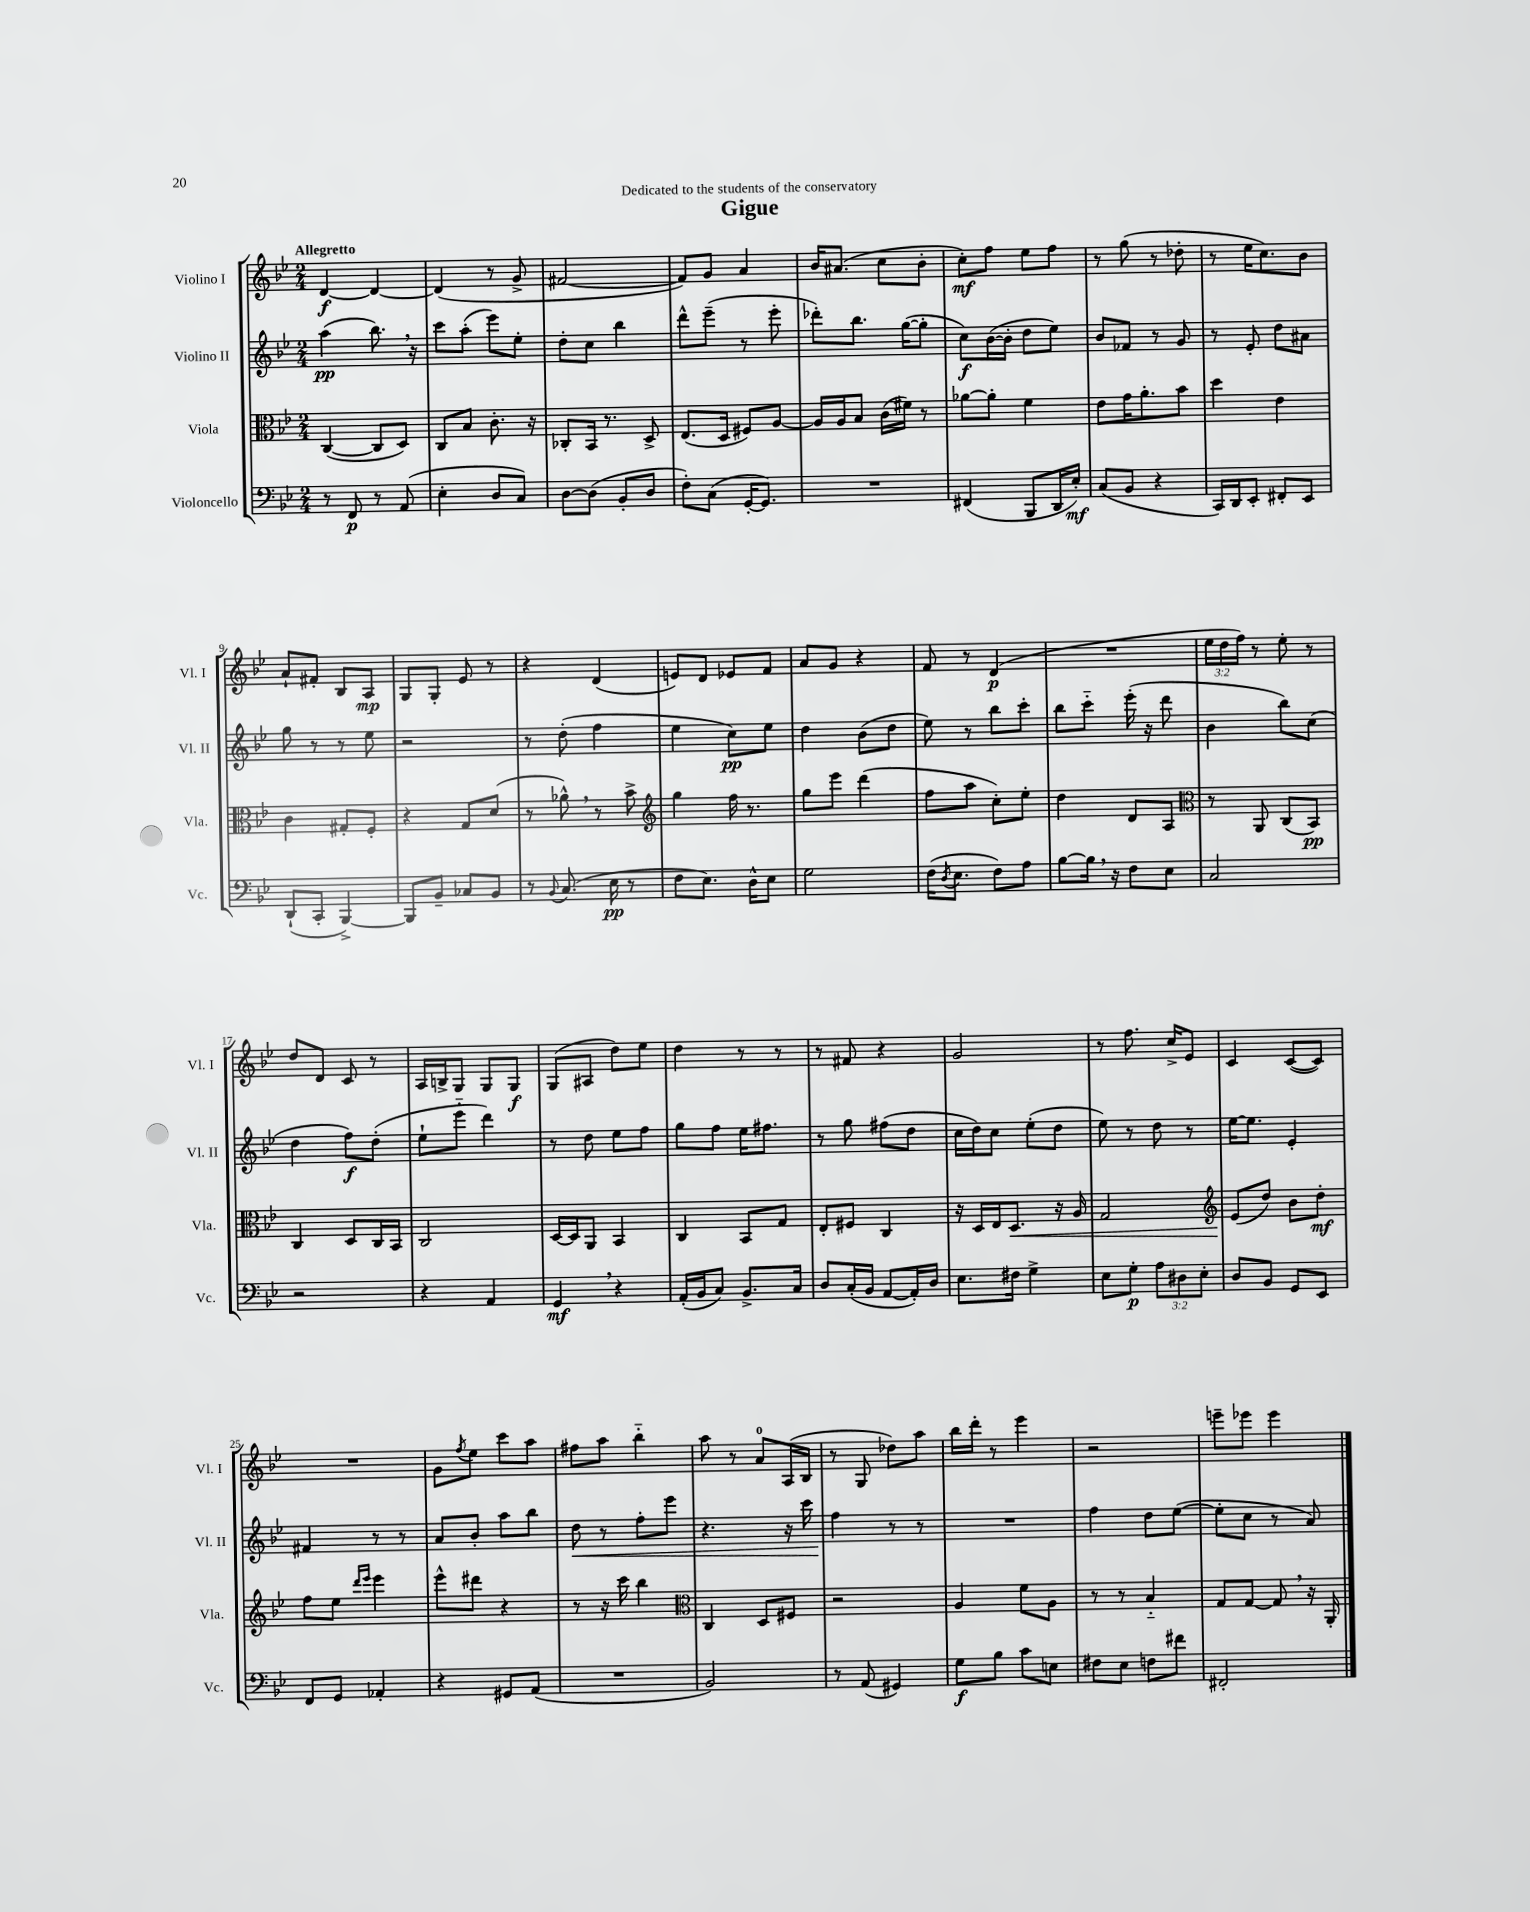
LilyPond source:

\header { title = "Gigue" dedication = "Dedicated to the students of the conservatory" }
<<
\new StaffGroup <<
\new Staff = "s0" \with { instrumentName = "Violino I" shortInstrumentName = "Vl. I" } {
    \clef treble \key bes \major \numericTimeSignature \time 2/4 \override Staff.TupletNumber.text = #tuplet-number::calc-fraction-text \tempo "Allegretto"
    d'4~\f d'4~ |
    d'4( r8 g'8-> |
    fis'2~ |
    fis'8) g'8 a'4 |
    bes'16 ais'8.( c''8 bes'8-. |
    c''8-.\mf) f''8 ees''8 f''8 |
    r8 g''8( r8 des''8-. |
    r8 ees''16 c''8.) bes'8 |
    a'8-! fis'8-. bes8 a8\mp |
    g8 g8-. ees'8 r8 |
    r4 d'4( |
    e'8) d'8 ees'8 f'8 |
    a'8 g'8 r4 |
    f'8 r8 d'4\p( |
    R2 |
    \tuplet 3/2 { ees''16 d''16 f''16) } r8 ees''8-. r8 |
    d''8 d'8 c'8 r8 |
    a16 b16-> g8 g8 g8\f |
    g8( ais8 d''8) ees''8 |
    d''4 r8 r8 |
    r8 fis'8 r4 |
    g'2 |
    r8 f''8. c''16-> ees'8 |
    c'4 c'8~( c'8) |
    R2 |
    g'8 \acciaccatura { f''8 } ees''8 c'''8 a''8 |
    fis''8 a''8 bes''4-_ |
    a''8 r8 a'8-0 a16( bes16 |
    r8 g8 des''8) a''8 |
    bes''16 d'''16-. r8 ees'''4 |
    r2 |
    e'''8-- ees'''8 ees'''4 \bar "|." |
}
\new Staff = "s1" \with { instrumentName = "Violino II" shortInstrumentName = "Vl. II" } {
    \clef treble \key bes \major \numericTimeSignature \time 2/4
    a''4\pp( bes''8.) \breathe r16 |
    c'''8 a''8-.( ees'''8) ees''8-. |
    d''8-. c''8 bes''4 |
    d'''8-^ ees'''8--( r8 ees'''8-. |
    des'''8-.) bes''8. g''16~( g''8-. |
    c''8\f) bes'16~( bes'16-. d''8 ees''8) |
    bes'8 fes'8 r8 g'8 |
    r8 ees'8-. d''8 ais'8 |
    g''8 r8 r8 ees''8 |
    r2 |
    r8 d''8-.( f''4 |
    ees''4 c''8\pp) ees''8 |
    d''4 bes'8( d''8 |
    ees''8) r8 bes''8 c'''8-. |
    bes''8 c'''8-_ ees'''16-.( r16 d'''8 |
    bes'4 bes''8) c''8( |
    d''4 f''8\f) d''8-.( |
    ees''8-! ees'''8-_ d'''4) |
    r8 d''8 ees''8 f''8 |
    g''8 f''8 ees''16 fis''8. |
    r8 g''8 fis''8( d''8 |
    c''16 d''16) c''8 ees''8-.( d''8 |
    ees''8) r8 d''8 r8 |
    ees''16~ ees''8. ees'4-. |
    fis'4 r8 r8 |
    a'8 bes'8-. a''8 bes''8 |
    d''8\< r8 f''8-. ees'''8 |
    r4. r16 c'''16 |
    f''4\! r8 r8 |
    R2 |
    f''4 d''8 ees''8~( |
    ees''8-. c''8 r8 a'8) \bar "|." |
}
\new Staff = "s2" \with { instrumentName = "Viola" shortInstrumentName = "Vla." } {
    \clef alto \key bes \major \numericTimeSignature \time 2/4
    c4~( c8 d8) |
    c8 bes8 c'8.-. r16 |
    ces8-. bes,16 r8. d8-> |
    ees8.( d16 fis8) a8~ |
    a16 a16 bes8 c'16( fis'16) r8 |
    aes'8~ aes'8-. f'4 |
    ees'8 g'16 a'8.-. bes'8 |
    d''4 ees'4 |
    c'4 gis8-. f8-. |
    r4 g8 d'8( |
    r8 aes'8-^) \breathe r8 bes'8-> |
    \clef treble g''4 f''16 r8. |
    g''8 ees'''8 d'''4( |
    f''8 a''8 c''8-.) ees''8-. |
    d''4 d'8 a8 |
    \clef alto r8 a,8 c8( bes,8\pp) |
    c4 d8 c16 bes,16 |
    c2 |
    d16~ d16 a,8 bes,4 |
    c4 bes,8 g8 |
    ees8-. fis8 c4 |
    r16 d16 ees16 d8.\< r16 a16 |
    g2 |
    \clef treble ees'8\!( d''8) bes'8 d''8-.\mf |
    f''8 ees''8 \grace { d'''16 ees'''16 } ees'''4 |
    ees'''8-^ dis'''8 r4 |
    r8 r16 c'''16 bes''4 |
    \clef alto c4 d8 fis8 |
    r2 |
    a4 f'8 a8 |
    r8 r8 bes4-_ |
    g8 g8~ g8 \breathe r16 a,16-. \bar "|." |
}
\new Staff = "s3" \with { instrumentName = "Violoncello" shortInstrumentName = "Vc." } {
    \clef bass \key bes \major \numericTimeSignature \time 2/4 \override Staff.TupletNumber.text = #tuplet-number::calc-fraction-text
    r8 f,8\p r8 a,8( |
    ees4-. d8 c8) |
    d8~ d8( bes,8-. d8 |
    f8-.) c8( g,16~-. g,8.) |
    R2 |
    fis,4( bes,,8 d,16 ees16-.\mf) |
    c8( bes,8 r4 |
    c,16) d,16 ees,8-. fis,8-. ees,8 |
    d,8-!( c,8-. bes,,4~->) |
    bes,,8 bes,8-- ces8 bes,8 |
    r8 \appoggiatura { bes,8 } c8.( ees16\pp r8 |
    f8 ees8.) d16-^ ees8 |
    g2 |
    f16( \acciaccatura { d8 } ees8. f8) a8 |
    bes8~ bes16 \breathe r16 f8 ees8 |
    c2 |
    r2 |
    r4 a,4 |
    g,4\mf \breathe r4 |
    a,16-.( bes,16 c8) bes,8.-> c16 |
    d8 c16-.( bes,16 a,8~ a,16-.) d16 |
    ees8. fis16 g4-> |
    ees8 g8-.\p \tuplet 3/2 { a8 dis8 ees8-. } |
    d8 bes,8 g,8 ees,8 |
    f,8 g,8 aes,4-. |
    r4 gis,8 a,8( |
    R2 |
    bes,2) |
    r8 a,8( gis,4) |
    g8\f bes8 c'8 e8 |
    fis8 ees8 f8 fis'8 |
    fis,2-. \bar "|." |
}
>>
>>
